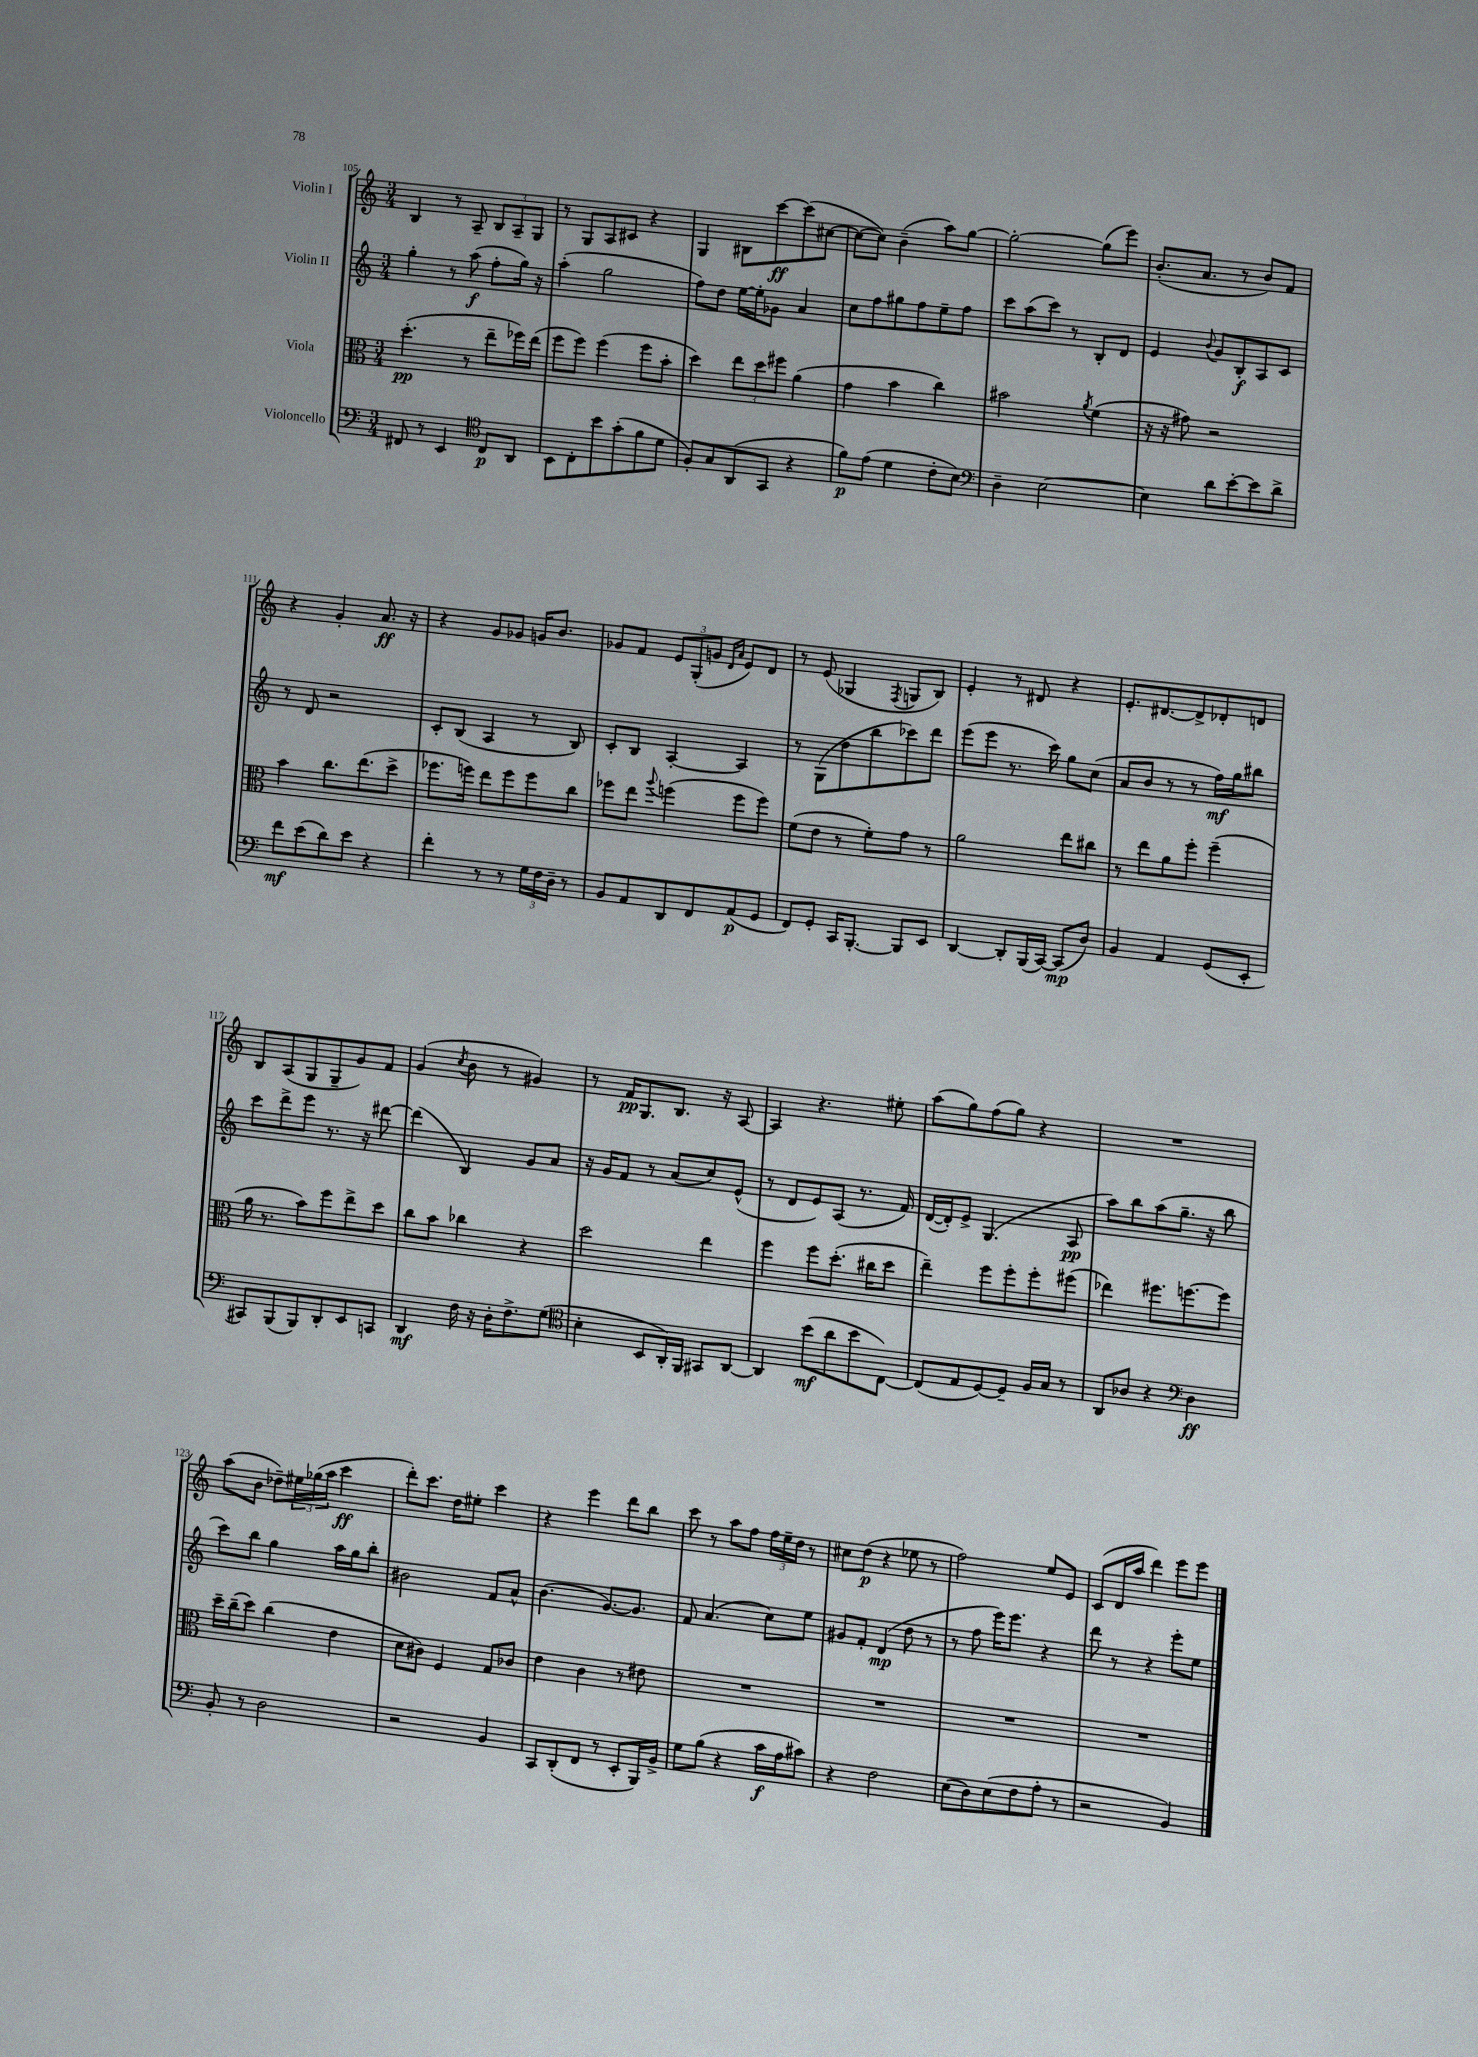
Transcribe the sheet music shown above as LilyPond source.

<<
\new StaffGroup <<
\new Staff = "s0" \with { instrumentName = "Violin I" } {
    \clef treble \key c \major \numericTimeSignature \time 3/4
    b4 r8 a8-- \tuplet 3/2 { b8 a8-- g8 } |
    r8 g8 a8 cis'8 r4 |
    g4 bis8 c'''8~\ff c'''8( cis''8~ |
    cis''8~ cis''8) b'4--( a''8) g''8~ |
    g''2~-. g''8( e'''8) |
    b'8.-.( a'8. r8 b'8) f'8 |
    r4 g'4-. a'8.\ff r16 |
    r4 g'8 ges'8 g'16 b'8. |
    ges'8 f'8 \tuplet 3/2 { e'8 g8-.( g'8 } \grace { d'16 a'16 } e'8) d'8 |
    r8 e'8( ges4 \acciaccatura { f8 } g8 b8) |
    e'4-. r8 dis'8 r4 |
    e'8.-. dis'8.~ dis'8-> des'8-. d'8 |
    b8 a8( g8 g8-- g'8) f'8 |
    g'4( \acciaccatura { c''8 } b'8 r8 gis'4) |
    r8 f'16\pp g8. b8. r16 a8~ |
    a4 r4. eis''8-. |
    a''8( g''8) f''8( g''8) r4 |
    R2. |
    a''8( b'8 des''8--) \tuplet 3/2 { eis''16 ges''16( a''16 } c'''4\ff |
    d'''8-.) c'''8. d''16 eis''8-. c'''4 |
    r4 e'''4 d'''8 b''8 |
    c'''8 r8 a''8 f''8 \tuplet 3/2 { f''16 e''16-- d''16 } r8 |
    cis''8 d''8\p( r4 ees''8 r8 |
    f''2) e''8 e'8 |
    c'8( d'16 a''16 d'''4) e'''8 e'''8 \bar "|." |
}
\new Staff = "s1" \with { instrumentName = "Violin II" } {
    \clef treble \key c \major \numericTimeSignature \time 3/4
    g''4-. r8 a''8\f( f''8-. g''16) r16 |
    a''4-.( g''2 |
    f''8) d''8 e''16~ e''16-. ges'8 a'4 |
    c''8 f''8 gis''8 f''8 e''8-- f''8 |
    c'''8 a''8( c'''8) r8 b8-. d'8 |
    e'4 \appoggiatura { b'8 } g'8 b8-.\f a8 c'8 |
    r8 d'8 r2 |
    c'8-. b8( a4 r8 b8) |
    c'8-. b8 a4~-. a4 |
    r8 g8( d''8 b''8 ces'''8) d'''8 |
    e'''8( e'''8 r8. c'''16) g''8 c''8( |
    a'8 b'8 r8 r8 f''16\mf) g''16 bis''8 |
    c'''8 d'''8-> e'''8 r8. r16 dis'''8~ |
    dis'''4( b4) g'8 a'8 |
    r16 g'16 f'8 r8 a'8( c''8) e'8-^( |
    r8 d'8 e'8) a8( r8. f'16) |
    d'16~( d'16-.) e'8-> g4.( a8\pp |
    a''8) b''8 a''8( g''8.-- r16 b''8 |
    c'''8) b''8 g''4 a''16 g''16 b''8-. |
    bis'2 f'8 a'8-^ |
    b'4.( g'8.~) g'8. |
    f'8 a'4.( c''8) e''8 |
    gis'8 f'8-. d'4\mp( d''8 r8 |
    r8 f''8 e'''16) e'''8. r4 |
    d'''8 r8 r4 e'''8-. e''8 \bar "|." |
}
\new Staff = "s2" \with { instrumentName = "Viola" } {
    \clef alto \key c \major \numericTimeSignature \time 3/4
    d''4.-.\pp( r8 e''8-- fes''16) e''16( |
    f''8 f''8) f''4( f''8 b'8-. |
    d''4) \tuplet 3/2 { e''8 d''8 fis''8 } a'4( |
    g'4 b'4 c''4) |
    bis'2 \acciaccatura { a'8 } f'4( |
    r16 r16 gis'8) r2 |
    b'4 c''8. e''8.( d''8-> |
    fes''8. f''16) e''8 f''8 f''8 c''8 |
    fes''8 e''8 \appoggiatura { a''8 } f''4( f''8 f''8) |
    f'8( e'8 r8 f'8-.) g'8 r8 |
    a'2 e''8 cis''8 |
    r8 e''8 a'8 f''8-. f''4--( |
    a'16 r8. b'8) f''8 e''8-> d''8 |
    c''8 b'8 ces''4 r4 |
    d''2 e''4 |
    f''4 f''8 d''8.-.( cis''16 d''8 |
    e''4--) f''8 f''8-. f''8-. fis''8( |
    ees''4) fis''8. f''8.~ f''8 |
    d''16-- c''16--( d''8) c''4( e'4 |
    d'8 cis'8) f4 g8 ces'8 |
    e'4 c'4 r8 eis'8 |
    R2. |
    R2. |
    R2. |
    R2. \bar "|." |
}
\new Staff = "s3" \with { instrumentName = "Violoncello" } {
    \clef bass \key c \major \numericTimeSignature \time 3/4
    fis,8 r8 e,4 \clef tenor c8\p a,8 |
    b,8 c8-. b'8 g'8-.( f'8 d'8 |
    f8-.) g8 a,8( g,8 r4 |
    f'8\p) e'8( d'4 c'8-. b8) |
    \clef bass d4-- e2~ |
    e4 d'8 e'8~-. e'8 d'8-> |
    f'8\mf e'8( d'8) e'8 r4 |
    f'4-. r8 r8 \tuplet 3/2 { g16 f16 d16-- } r8 |
    b,8 a,8 d,8 f,8 a,8\p( g,8 |
    f,8) g,8-. c,16 b,,8.~-. b,,8 e,8 |
    d,4~ d,8-. b,,16( c,16~) c,8\mp( d8) |
    b,4 a,4 g,8( e,8-. |
    cis,8) b,,8( b,,8) d,8-. e,8 c,8 |
    d,4\mf f16 r16 d16-. f8.-> g8( |
    \clef tenor b4-. b,8 a,16-.) f,16 gis,8 a,8~ |
    a,4 b'8\mf( a'8 b'8 c8~) |
    c8( e8 d8~) d8-- f16 g16 r8 |
    a,8 aes8 r4 \clef bass d4\ff |
    b,8-. r8 d2 |
    r2 b,4 |
    c,8 d,8-.( f,8 r8 e,8-. b,,16) b,16-> |
    g8 b8( r4 c'16\f a16 cis'8) |
    r4 f2 |
    e8( d8) e8( f8 a8-. r8 |
    r2 b,4) \bar "|." |
}
>>
>>
\layout { \context { \Score currentBarNumber = #105 } }
